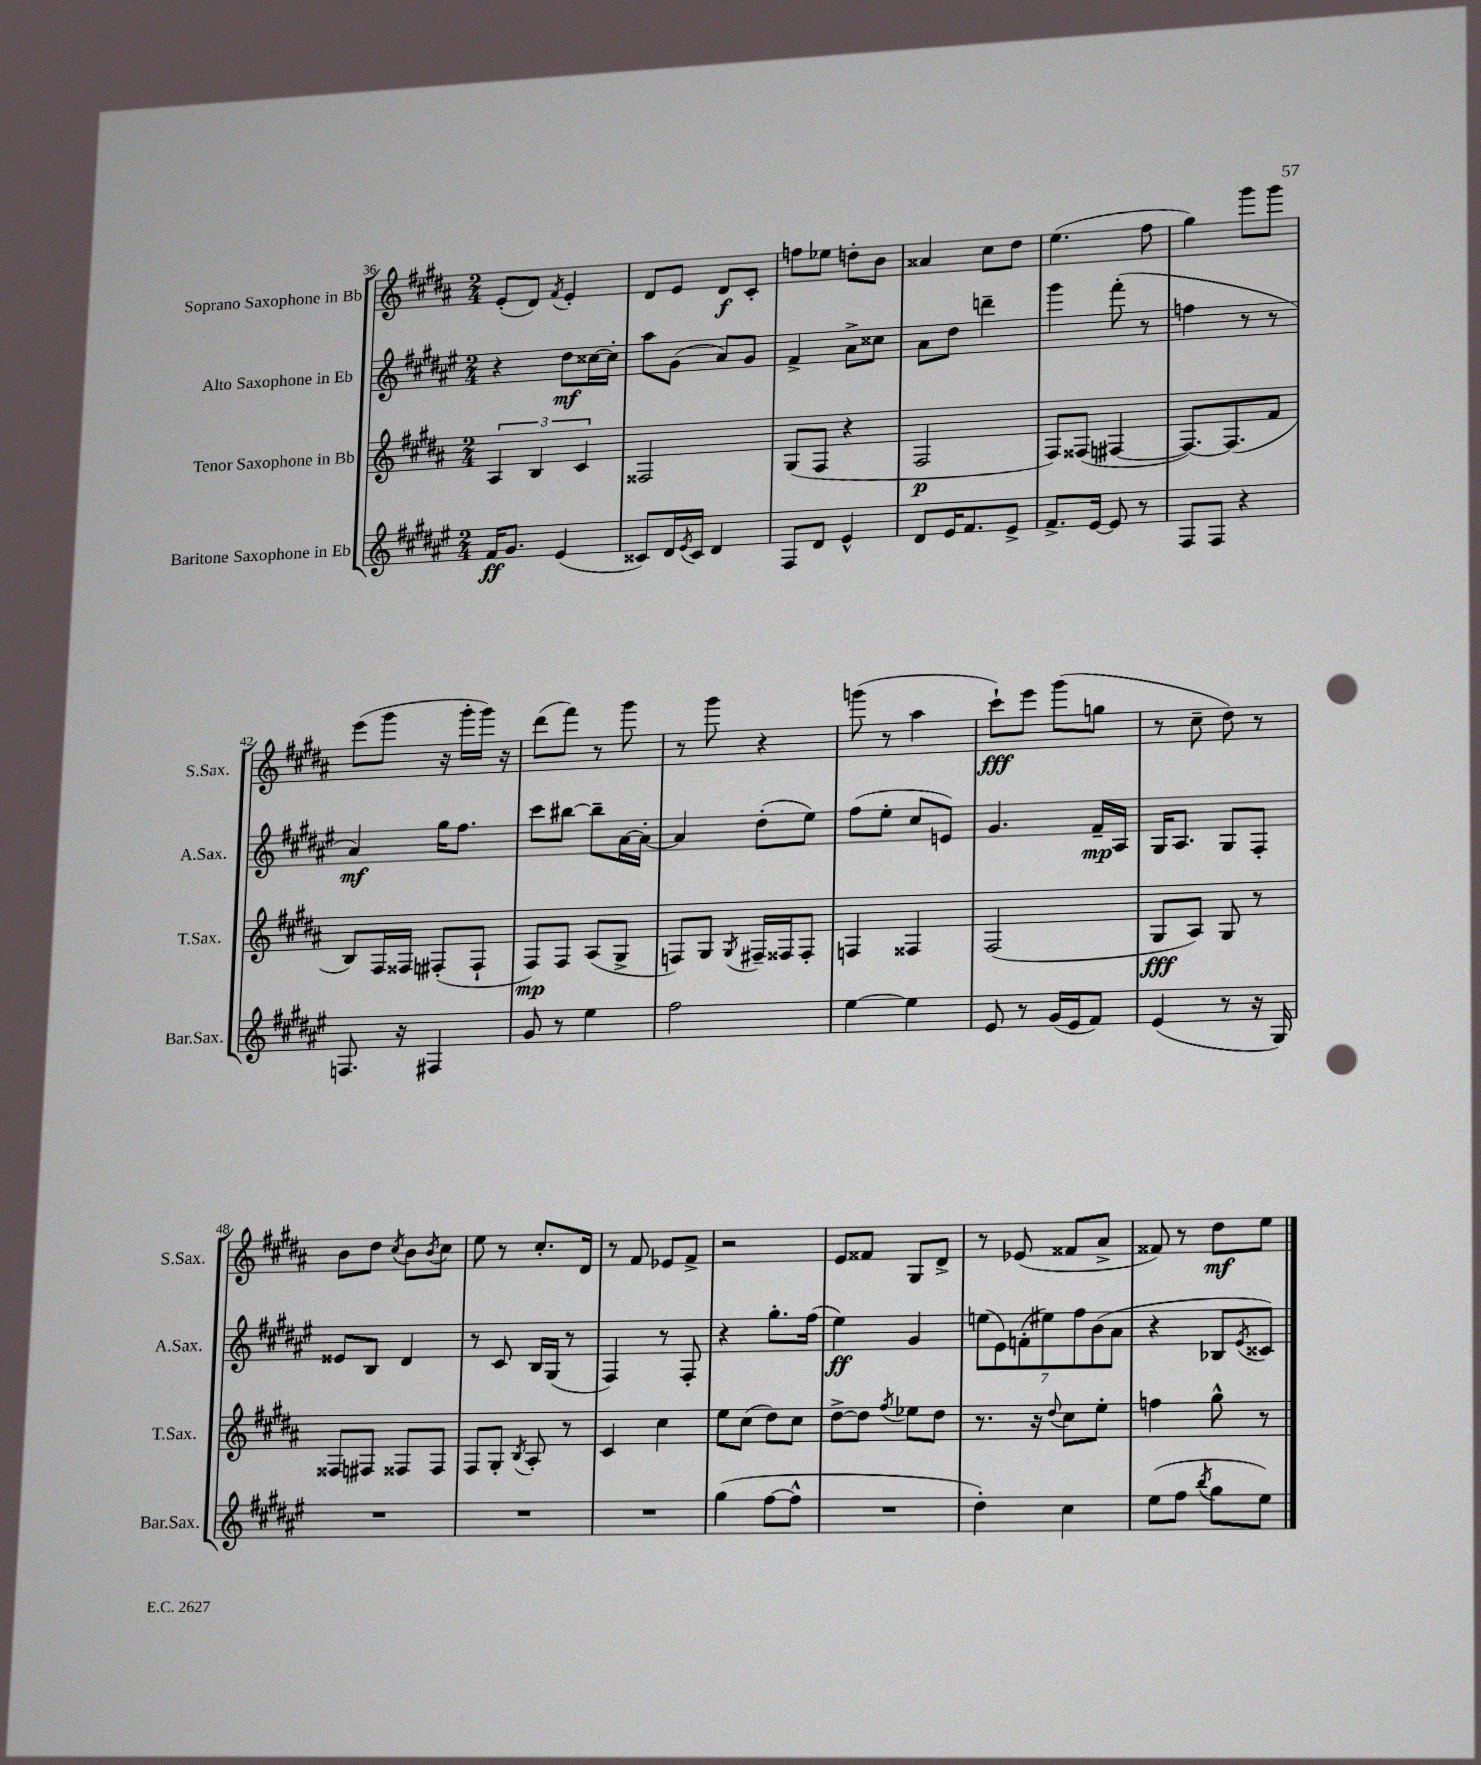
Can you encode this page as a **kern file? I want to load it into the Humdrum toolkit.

**kern	**kern	**kern	**kern
*staff4	*staff3	*staff2	*staff1
*clefG2	*clefG2	*clefG2	*clefG2
*k[f#c#g#d#a#e#]	*k[f#c#g#d#a#]	*k[f#c#g#d#a#e#]	*k[f#c#g#d#a#]
*M2/4	*M2/4	*M2/4	*M2/4
16f#/LK	6A#/	4r	(8e'/L
8.g#/J	.	.	.
.	.	.	8d#/J)
.	6B/	.	.
.	.	.	8qf#/
(4e#/	.	8dd#\L	4e'/
.	6c#/	.	.
.	.	[16cc##\L	.
.	.	16cc##'\]JJ	.
=	=	=	=
8c##/L)	2F##/	8aa#\L	8d#/L
16d#/L	.	(8g#\J	8e/J
8qe#/	.	.	.
16c##/JJ	.	.	.
4d#/	.	8a#/L)	8d#/L
.	.	8g#/J	8c#'/J
=	=	=	=
8F#/L	(8G#/L	4f#^/	8ff\L
8d#/J	8F#/J	.	8ee-\J
4e#^^/	4r	8a#^\L	8dd'\L
.	.	8cc##\J	8b\J
=	=	=	=
8d#/L	2F#/	8a#\L	4a##/
16e#/K	.	8dd#\J	.
8.f#/	.	.	.
.	.	4ddd~\	8cc#\L
8e#^/J	.	.	8dd#\J
=	=	=	=
8.f#^/L	8F#/L)	4ggg#\	(4.ee\
.	(8F##/J	.	.
[16e#/Jk	.	.	.
8e#/]	[4F#/	(8fff#'\	.
8r	.	8r	8ff#\
=	=	=	=
8F#/L	8.F#/_L)	4ff\	4gg#\)
8F#/J	.	.	.
.	(8.F#/]	.	.
4r	.	8r	8ggg#\L
.	8f#/J	8r	8ggg#\J
=	=	=	=
8.F/	8B/L)	4a#/)	(8eee\L
.	16F#/L	.	8ggg#\J
16r	16F##/JJ	.	.
4F#/	(8F#'/L	16gg#\LK	16r
.	.	8.ff#\J	16ggg#'\LL
.	8F#`/J	.	16ggg#\JJ)
.	.	.	16r
=	=	=	=
8g#/	8F#/L)	8ccc#\L	(8ddd#\L
8r	8F#/J	[8bb#\J	8fff#\J)
4ee#\	(8A#/L	8bb#~\]L	8r
.	8G#^/J	[16a#\L	8ggg#\
.	.	16a#'\_JJ	.
=	=	=	=
2ff#\	8F/L)	4a#/]	8r
.	8G#/J	.	8ggg#\
.	8qG#/	.	.
.	16F#~/LL	(8dd#'\L	4r
.	16F##/J	.	.
.	8F##'/J	8ee#\J)	.
=	=	=	=
[4ee#\	4F/	(8ff#\L	(8ggg\
.	.	8ee#'\J	8r
4ee#\]	4F##/	8cc#/L	4aa#\
.	.	8e/J)	.
=	=	=	=
8e#/	(2F#/	4.g#/	8ccc#`\L)
8r	.	.	8eee\J
(16g#/LL	.	.	(8ggg#\L
16e#/J	.	.	.
8f#/J)	.	16f#~/LL	8gg\J
.	.	16A#/JJ	.
=	=	=	=
(4e#/	8G#/L	16G#/LK	8r
.	.	8.A#/J	.
.	8A#/J)	.	8cc#~\
8r	8G#/	8G#/L	8dd#\)
16r	8r	8F#'/J	8r
16G#/)	.	.	.
=	=	=	=
2r	8F##/L	8e##/L	8b\L
.	8F#/J	8B/J	8dd#\J
.	.	.	8qcc#/
.	8F##/L	4d#/	8b\L
.	.	.	8qb/
.	8F##/J	.	8cc#\J
=	=	=	=
2r	8F#/L	8r	8ee\
.	8G#'/J	8c#/	8r
.	8qB/	.	.
.	8A#'/	16B/LL	8.cc#'/L
.	.	(16G#/JJ	.
.	8r	8r	.
.	.	.	16d#/Jk
=	=	=	=
2r	4c#/	4F#/)	8r
.	.	.	8f#/
.	4cc#\	8r	8e-/L
.	.	8F#'/	8f#^/J
=	=	=	=
(4gg#\	8ee\L	4r	2r
.	(8cc#\J	.	.
[8ff#\L	8dd#\L)	8.gg#'\L	.
8ff#^^\]J	8cc#\J	.	.
.	.	(16ff#\Jk	.
=	=	=	=
2r	[8dd#^\L	4ee#\)	8e/L
.	8dd#\]J	.	8f##/J
.	8qff#/	.	.
.	8ee-\L	4g#/	8G#/L
.	8dd#\J	.	8d#^/J
=	=	=	=
4dd#'\)	8.r	(14ee\L	8r
.	.	14e#\)	.
.	.	.	(8e-/
.	.	(14f'\	.
.	16r	.	.
.	.	14ee#\)	.
.	8qqdd#/	.	.
4cc#\	8cc#\L	.	8f##/L
.	.	14ff#\	.
.	.	(14b\	.
.	8ee'\J	.	8a#^/J
.	.	14a#\J	.
=	=	=	=
(8ee#\L	4ff\	4r	8f##/)
8ff#\J	.	.	8r
8qbb/	.	.	.
8gg#\L	8gg#^^\	8B-/L	8dd#\L
.	.	8qe#/	.
8ee#\J)	8r	8c##/J)	8ee\J
==	==	==	==
*-	*-	*-	*-
